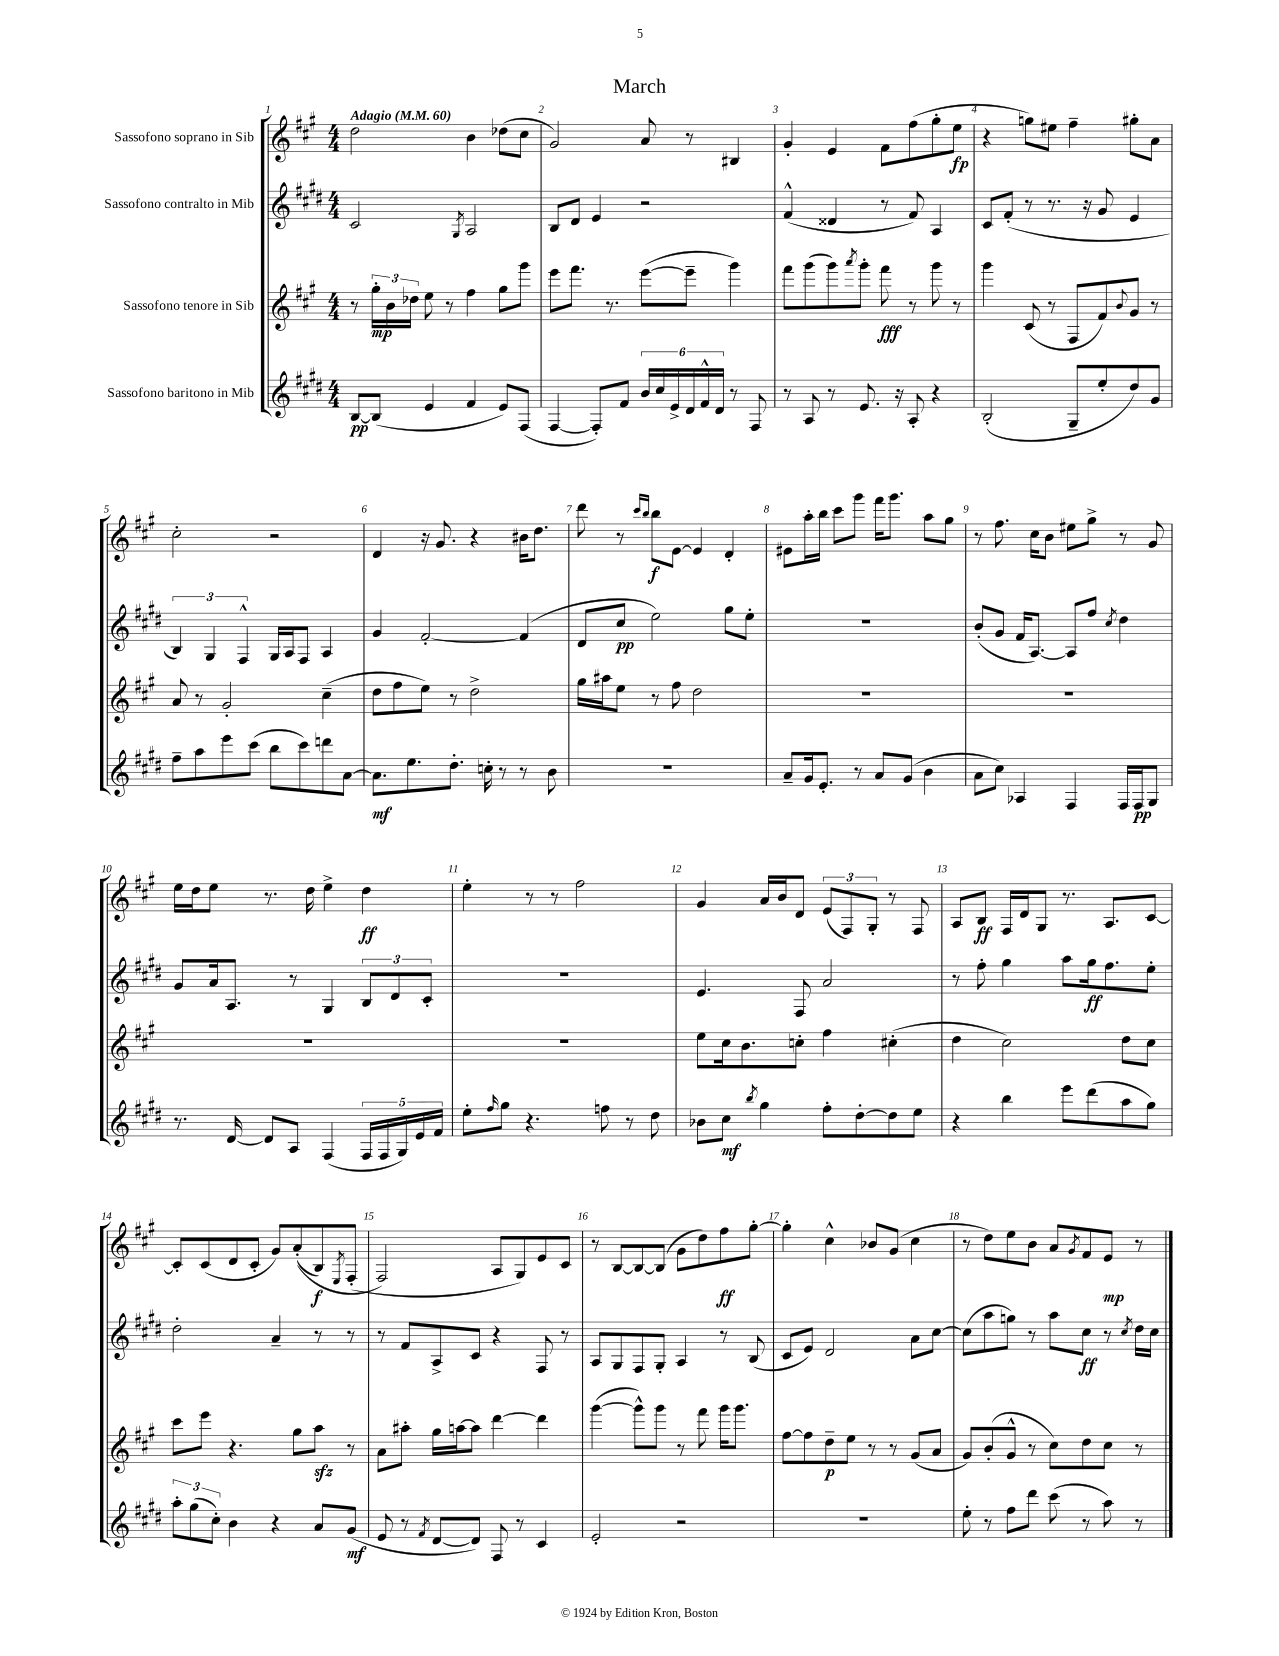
\header { title = "March" }
<<
\new StaffGroup <<
\new Staff = "s0" \with { instrumentName = "Sassofono soprano in Sib" } {
    \clef treble \key a \major \numericTimeSignature \time 4/4 \tempo "Adagio" 4 = 60
    d''2 b'4 des''8( cis''8 |
    gis'2) a'8 r8 bis4 |
    gis'4-. e'4 fis'8 fis''8( gis''8-. e''8\fp |
    r4 g''8) eis''8 fis''4-- gis''8-. a'8 |
    cis''2-. r2 |
    d'4 r16 gis'8. r4 bis'16 d''8. |
    d'''8 r8 \grace { cis'''16 b''16 } b''8\f e'8~ e'4 d'4-. |
    eis'8 a''16-. b''16 cis'''8 gis'''8 fis'''16 gis'''8. a''8 gis''8 |
    r8 fis''8. cis''16 b'8 eis''8 gis''8-> r8 gis'8 |
    e''16 d''16 e''8 r8. d''16 e''4-> d''4\ff |
    e''4-. r8 r8 fis''2 |
    gis'4 a'16 b'16 d'8 \tuplet 3/2 { e'8( fis8) gis8-. } r8 fis8 |
    a8 b8\ff fis16 d'16 gis8 r8. a8. cis'8~ |
    cis'8-. cis'8( d'8 cis'8-. gis'8) a'8-.(\( b8\f) \acciaccatura { e8 } fis8-.( |
    fis2\) a8 gis8) e'8 cis'8 |
    r8 b8~ b8~ b8( gis'8 d''8) fis''8\ff gis''8~-. |
    gis''4-. cis''4-^ bes'8 gis'8( cis''4 |
    r8 d''8) e''8 b'8 a'8 \acciaccatura { gis'8 } fis'8 e'8\mp r8 \bar "|." |
}
\new Staff = "s1" \with { instrumentName = "Sassofono contralto in Mib" } {
    \clef treble \key e \major \numericTimeSignature \time 4/4
    cis'2 \acciaccatura { gis8 } a2 |
    b8 dis'8 e'4 r2 |
    fis'4-^( disis'4 r8 fis'8) a4 |
    cis'8 fis'8-.( r8 r8. r16 gis'8 e'4 |
    \tuplet 3/2 { b4) gis4 fis4-^ } gis16 a16 fis8 a4 |
    gis'4 fis'2~-. fis'4( |
    dis'8 cis''8\pp e''2) gis''8 e''8-. |
    R1 |
    b'8-.( gis'8 fis'16 a8.~) a8 fis''8 \acciaccatura { cis''8 } dis''4 |
    gis'8 a'16 a8. r8 gis4 \tuplet 3/2 { b8 dis'8 cis'8-. } |
    R1 |
    e'4. fis8 a'2 |
    r8 fis''8-. gis''4 a''8 gis''16\ff fis''8. e''8-. |
    dis''2-. a'4-- r8 r8 |
    r8 fis'8 a8-> cis'8 r4 fis8 r8 |
    a8 gis8 fis8 gis8-. a4 r8 b8( |
    cis'8 e'8) dis'2 a'8 cis''8~ |
    cis''8( a''8 g''8) r8 a''8 cis''8\ff r8 \acciaccatura { cis''8 } dis''16 cis''16 \bar "|." |
}
\new Staff = "s2" \with { instrumentName = "Sassofono tenore in Sib" } {
    \clef treble \key a \major \numericTimeSignature \time 4/4
    r8 \tuplet 3/2 { gis''16-.\mp b'16 des''16 } e''8 r8 fis''4 gis''8 gis'''8 |
    e'''8 fis'''8. r8. e'''8~( e'''8-- gis'''4) |
    fis'''8 gis'''8( gis'''8) \acciaccatura { a'''8 } gis'''8-. fis'''8\fff r8 gis'''8 r8 |
    gis'''4 cis'8( r8 fis8 fis'8) \appoggiatura { b'8 } gis'8 r8 |
    a'8 r8 gis'2-. cis''4--( |
    d''8 fis''8 e''8) r8 d''2-> |
    gis''16 ais''16 e''8 r8 fis''8 d''2 |
    R1 |
    R1 |
    R1 |
    R1 |
    e''8 cis''16 b'8. c''8-. fis''4 cis''4-.( |
    d''4 cis''2) d''8 cis''8 |
    cis'''8 e'''8 r4. gis''8 a''8\sfz r8 |
    a'8 ais''8-. gis''16 a''16~ a''8 d'''4~ d'''4 |
    gis'''4~( gis'''8-^) gis'''8 r8 fis'''8 gis'''16 gis'''8. |
    fis''8~ fis''8 d''8--\p e''8 r8 r8 gis'8( a'8 |
    gis'8) b'8-.( gis'8-^ r8 cis''8) d''8 cis''8 r8 \bar "|." |
}
\new Staff = "s3" \with { instrumentName = "Sassofono baritono in Mib" } {
    \clef treble \key e \major \numericTimeSignature \time 4/4
    b8~\pp b8( e'4 fis'4 e'8) fis8( |
    fis4~ fis8-.) fis'8 \tuplet 6/4 { b'16 cis''16 e'16-> dis'16 fis'16-^ dis'16 } r8 fis8 |
    r8 a8 r8 e'8. r16 a8-. r4 |
    b2-.( gis8-- e''8-. dis''8) gis'8 |
    fis''8-- a''8 e'''8 cis'''8( b''8 cis'''8) d'''8 a'8~ |
    a'8.\mf e''8. dis''8.-. c''16-. r8 r8 b'8 |
    R1 |
    a'8-- gis'16 e'8.-. r8 a'8 gis'8( b'4 |
    a'8 cis''8) aes4 fis4 fis16 fis16\pp gis8 |
    r8. dis'16~ dis'8 a8 fis4( \tuplet 5/4 { fis16 fis16 gis16) e'16 fis'16 } |
    e''8-. \grace { fis''16 } gis''8 r4. f''8 r8 dis''8 |
    bes'8 cis''8\mf \acciaccatura { b''8 } gis''4 fis''8-. dis''8~-. dis''8 e''8 |
    r4 b''4 e'''8 dis'''8( a''8 gis''8) |
    \tuplet 3/2 { a''8-. gis''8( cis''8-.) } b'4 r4 a'8 gis'8\mf( |
    e'8 r8 \acciaccatura { fis'8 } dis'8~ dis'8) fis8 r8 cis'4 |
    e'2-. r2 |
    R1 |
    e''8-. r8 fis''8 dis'''8 cis'''8( r8 a''8) r8 \bar "|." |
}
>>
>>
\layout { \context { \Score \override BarNumber.break-visibility = ##(#f #t #t) barNumberVisibility = #all-bar-numbers-visible } }
